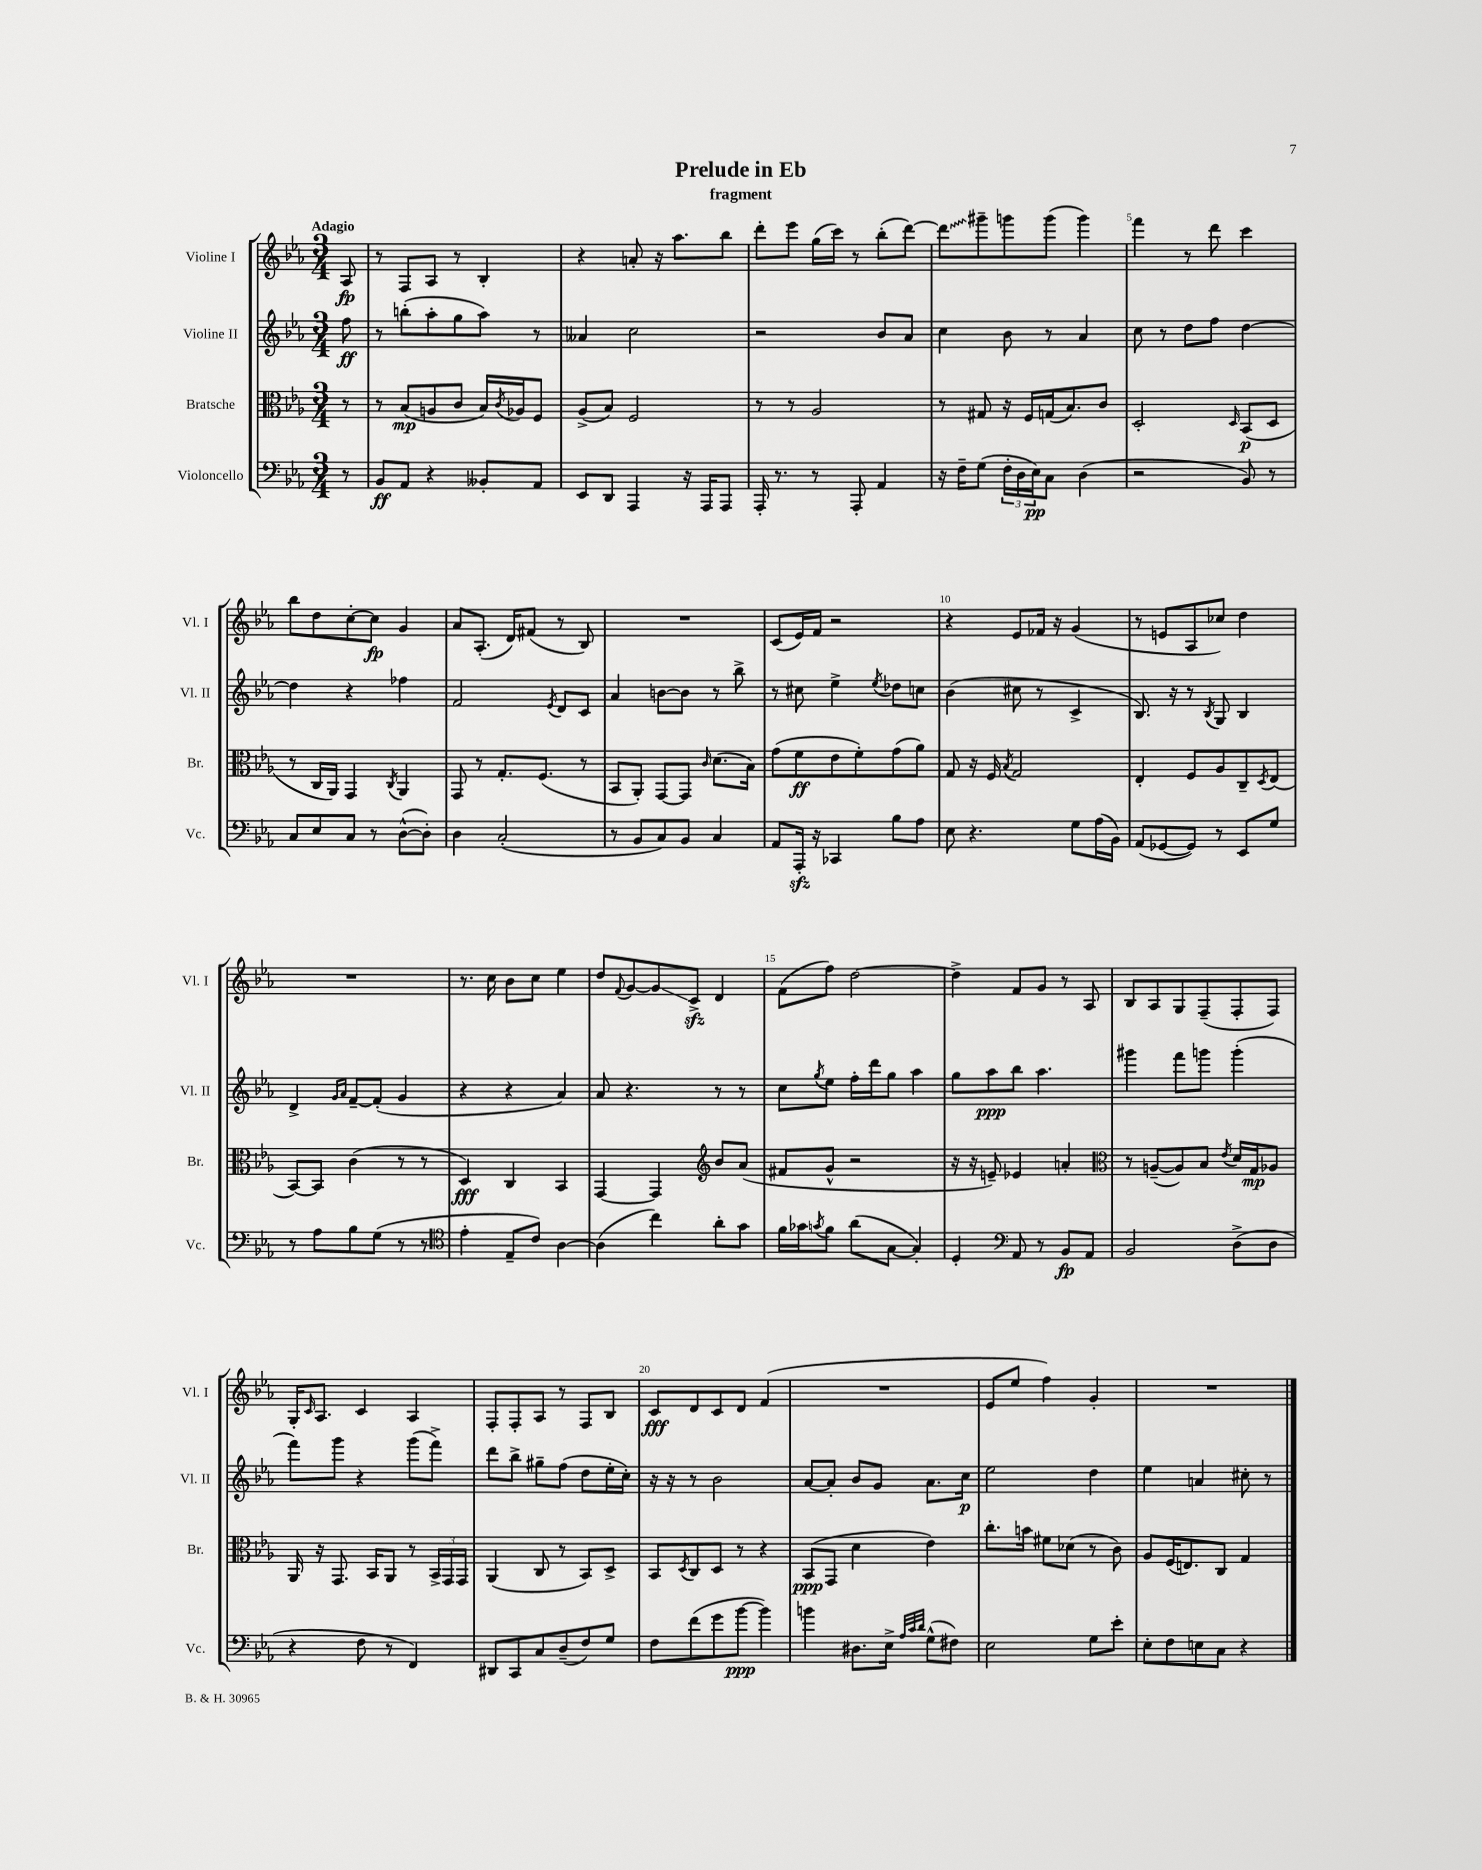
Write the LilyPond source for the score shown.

\header { title = "Prelude in Eb" subtitle = "fragment" }
<<
\new StaffGroup <<
\new Staff = "s0" \with { instrumentName = "Violine I" shortInstrumentName = "Vl. I" } {
    \clef treble \key ees \major \numericTimeSignature \time 3/4 \partial 8 \tempo "Adagio"
    aes8\fp |
    r8 f8 aes8 r8 bes4-. |
    r4 a'8-. r16 aes''8. bes''8 |
    d'''8-. ees'''8 g''16( c'''16) r8 bes''8-.( d'''8~) |
    \once \override Glissando.style = #'zigzag d'''8\glissando gis'''8-- g'''8 g'''8( g'''4) |
    f'''4 r8 d'''8 c'''4 |
    bes''8 d''8 c''8~-. c''8\fp g'4 |
    aes'8 aes8.-.( d'16) fis'8( r8 bes8) |
    R2. |
    c'8( ees'16) f'16 r2 |
    r4 ees'8 fes'16 r16 g'4( |
    r8 e'8 aes8 ces''8) d''4 |
    R2. |
    r8. c''16 bes'8 c''8 ees''4 |
    d''8 \appoggiatura { f'8 } g'8~ g'8\glissando c'8->\sfz d'4 |
    f'8( f''8) d''2~ |
    d''4-> f'8 g'8 r8 aes8 |
    bes8 aes8 g8 f8--( f8-. f8) |
    g16-. \grace { c'16 } aes8. c'4 aes4 |
    f8-. f8-. aes8 r8 f8 bes8 |
    c'8\fff d'8 c'8 d'8 f'4( |
    R2. |
    ees'8 ees''8 f''4) g'4-. |
    R2. \bar "|." |
}
\new Staff = "s1" \with { instrumentName = "Violine II" shortInstrumentName = "Vl. II" } {
    \clef treble \key ees \major \numericTimeSignature \time 3/4 \partial 8
    f''8\ff |
    r8 b''8-.( aes''8-. g''8 aes''8) r8 |
    aeses'4 c''2 |
    r2 bes'8 aes'8 |
    c''4 bes'8 r8 aes'4 |
    c''8 r8 d''8 f''8 d''4~ |
    d''4 r4 fes''4 |
    f'2 \acciaccatura { ees'8 } d'8 c'8 |
    aes'4 b'8~ b'8 r8 bes''8-> |
    r8 cis''8 ees''4-> \acciaccatura { ees''8 } des''8 c''8 |
    bes'4( cis''8 r8 c'4-> |
    bes8.) r16 r8 \acciaccatura { bes8 } g8 bes4 |
    d'4-> \grace { g'16 aes'16 } f'8~-- f'8-.( g'4 |
    r4 r4 aes'4) |
    aes'8 r4. r8 r8 |
    c''8 \acciaccatura { g''8 } ees''8 f''16-. d'''16 g''8 aes''4 |
    g''8 aes''8\ppp bes''8 aes''4. |
    gis'''4 f'''8 g'''8 g'''4-.( |
    f'''8) g'''8 r4 g'''8( f'''8->) |
    d'''8 bes''8-> gis''8-- f''8( d''8 ees''16-. c''16-.) |
    r16 r16 r8 bes'2 |
    aes'8~ aes'8-. bes'8 g'8 aes'8. c''16\p |
    ees''2 d''4 |
    ees''4 a'4 cis''8-. r8 \bar "|." |
}
\new Staff = "s2" \with { instrumentName = "Bratsche" shortInstrumentName = "Br." } {
    \clef alto \key ees \major \numericTimeSignature \time 3/4 \partial 8
    r8 |
    r8 bes8\mp( a8 c'8 bes16) \acciaccatura { c'8 } aes16 f8 |
    aes8->( bes8) f2 |
    r8 r8 aes2 |
    r8 gis8 r16 f16 g16( bes8.) c'8 |
    d2-. \grace { d16 } bes,8\p( d8 |
    r8 c16 aes,16) g,4 \acciaccatura { c8 } aes,4 |
    g,8 r8 g8.-. f8.( r8 |
    bes,8 aes,8-.) g,8~ g,8 \grace { c'16 } d'8.( bes16) |
    g'8( f'8\ff ees'8 f'8-.) g'8( aes'8) |
    g8 r16 f16 \acciaccatura { bes8 } g2 |
    ees4-. f8 aes8 c8-- \acciaccatura { d8 } ees8( |
    bes,8~) bes,8 c'4( r8 r8 |
    d4\fff) c4 bes,4 |
    g,4~ g,4 \clef treble bes'8 aes'8( |
    fis'8 g'8-^ r2 |
    r16 r16 e'8--) ees'4 a'4-. |
    \clef alto r8 a8~--( a8) bes8 \acciaccatura { ees'8 } d'16 g16\mp aes8 |
    aes,16 r16 g,8. bes,16 aes,8 r8 \tuplet 3/2 { bes,16-> g,16 g,16 } |
    aes,4( c8 r8 bes,8) d8-> |
    bes,8 \acciaccatura { d8 } c8 d8 r8 r4 |
    bes,8\ppp( g,8 d'4 ees'4) |
    c''8.-. b'16 fis'8 des'8( r8 c'8) |
    aes8 f16( e8.) c8 g4 \bar "|." |
}
\new Staff = "s3" \with { instrumentName = "Violoncello" shortInstrumentName = "Vc." } {
    \clef bass \key ees \major \numericTimeSignature \time 3/4 \partial 8
    r8 |
    bes,8\ff aes,8 r4 beses,8-. aes,8 |
    ees,8 d,8 aes,,4 r16 aes,,16 aes,,8 |
    aes,,16-. r8. r8 aes,,8-. aes,4 |
    r16 f16-- g8( \tuplet 3/2 { f16-. d16 ees16\pp) } c8 d4( |
    r2 bes,8) r8 |
    c8 ees8 c8 r8 d8~-^( d8-.) |
    d4 c2-.( |
    r8 bes,8 c8) bes,8 c4 |
    aes,8 aes,,16-.\sfz r16 ces,4 bes8 aes8 |
    ees8 r4. g8 aes16( bes,16) |
    aes,8( ges,8~ ges,8) r8 ees,8 g8 |
    r8 aes8 bes8 g8( r8 r8 |
    \clef tenor ees'4-. ees8-- c'8) aes4~ |
    aes4( c''4) aes'8-. g'8 |
    f'16 ges'16 \acciaccatura { g'8 } f'8 aes'8( g8~ g4-.) |
    d4-. \clef bass aes,8 r8 bes,8\fp aes,8 |
    bes,2 d8->( d8 |
    r4 f8 r8 f,4) |
    dis,8 c,8 c8 d8--( f8) g8 |
    f8 f'8( g'8 bes'8~\ppp bes'4) |
    b'4 dis8. ees16-> \grace { aes32 c'32 d'32 } g8-^( fis8) |
    ees2 g8 ees'8-. |
    ees8-. f8 e8 c8 r4 \bar "|." |
}
>>
>>
\layout { \context { \Score \override BarNumber.break-visibility = ##(#f #t #t) barNumberVisibility = #(every-nth-bar-number-visible 5) } }
